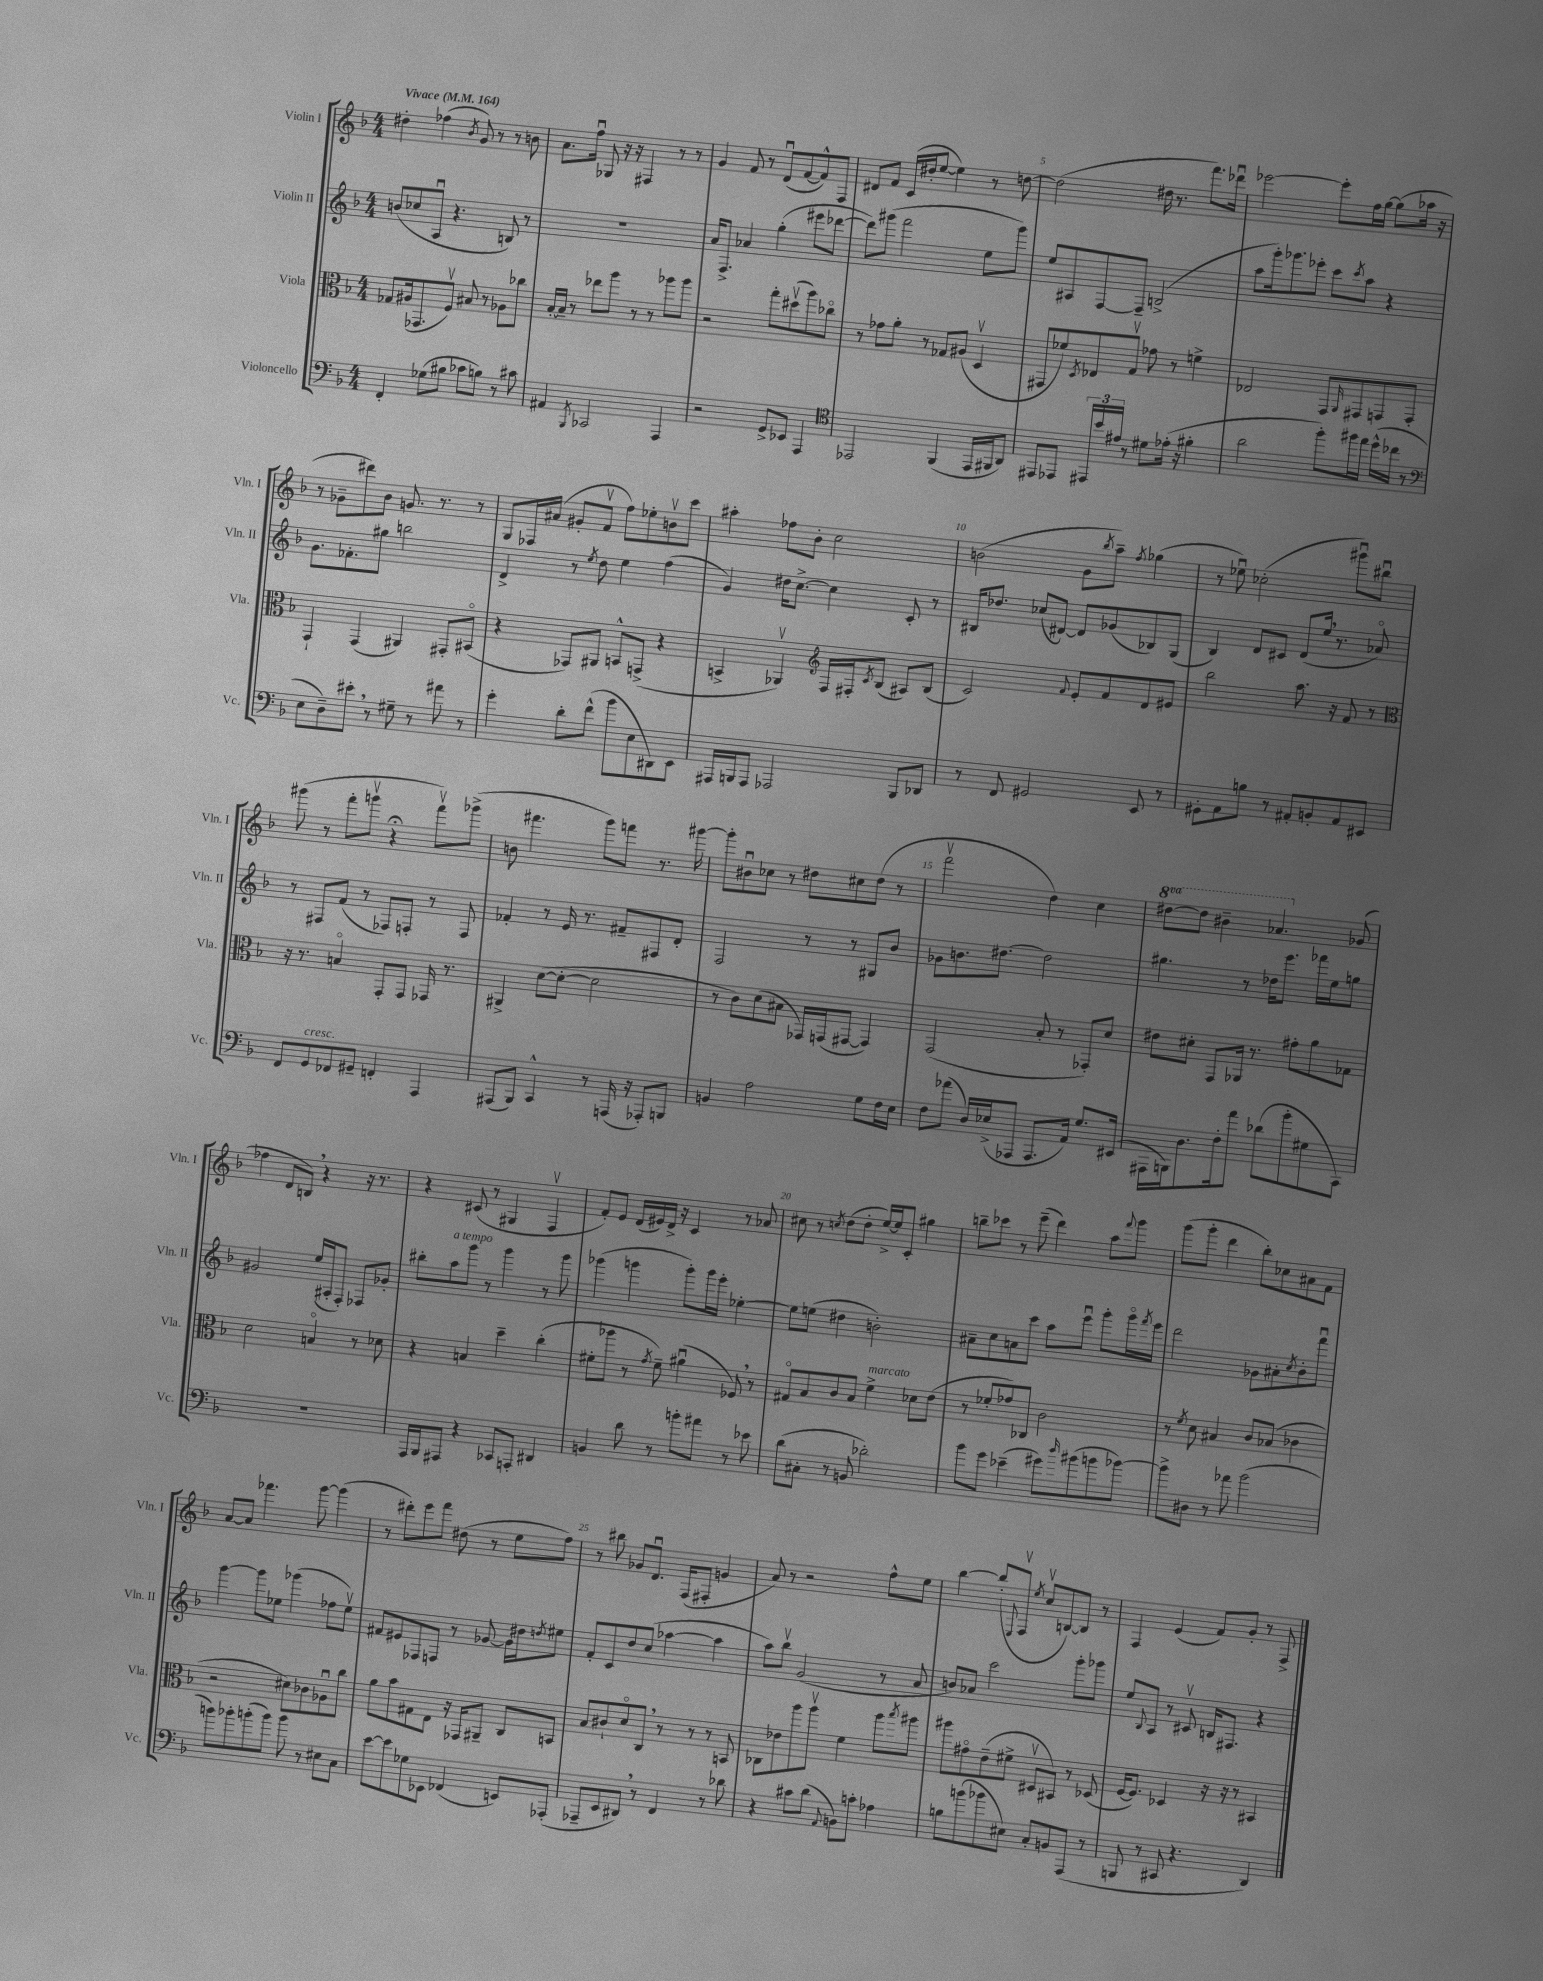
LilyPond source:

<<
\new StaffGroup <<
\new Staff = "s0" \with { instrumentName = "Violin I" shortInstrumentName = "Vln. I" } {
    \clef treble \key f \major \numericTimeSignature \time 4/4 \set Staff.ottavationMarkups = #ottavation-simple-ordinals \tempo "Vivace" 4 = 164
    dis''4-. fes''4( \acciaccatura { bes'8 } g'8) r8 r8 b'8 |
    a'8. f''16\downbow ges8 r16 r16 fis4 r8 r8 |
    g'4 f'8 r8 d'8\downbow( f'8~ f'8-^) f8 |
    dis'8 f'8 c'16( dis''16-. e''8~ e''4) r8 d''8~ |
    d''2( dis''16 r8. f'''8.) des'''16\downbow |
    ees'''2~ ees'''8-. f''16 g''16~ g''8( aes''16 r16 |
    r8 ges'8-- dis'''8) bes'8 g'8. r8. r8 |
    g8 fes16 ais'16( gis'8-. f'8\upbow f''8) ees''8-. b'8\upbow c'''8 |
    ais''4-. fes''8 bes'8-. c''2 |
    b'2( g'8 \acciaccatura { bes''8 } a''8--) \acciaccatura { f''8 } ges''4( |
    r8 ees''8\downbow) ces''2-.( gis'''8\downbow) bis''8\downbow |
    gis'''8( r8 f'''8-. g'''8\upbow r4\fermata f'''8\upbow) ges'''8->( |
    b'8 fis'''4. g'''8) f'''8 r8. gis'''16~ |
    gis'''8-. bis'8\downbow ces''8 r8 dis''8 cis''8 dis''8( r8 |
    f'''2\upbow d''4) c''4 |
    \ottava #1 dis'''8~ dis'''8 bis''4-- aes''4. \ottava #0 ges'8( |
    fes''4 d'8 b8) \breathe r4 r16 r8. |
    r4 cis'8( r8 gis4 f4\upbow |
    f'8-.) e'8 d'16( eis'16) d'16-> r16 c'4 r8 aes'8 |
    cis''8 r8 \acciaccatura { c''8 } d''8( d''8-. e''16~->) e''16 c'8-. gis''4 |
    b''8-- ces'''8 r8 e'''8--( d'''4) a''8 \appoggiatura { f'''8 } g'''8 |
    g'''8( g'''8-. d'''4 bes''8-.) ces''8 ais'8 f'8 |
    a'8~ a'8 fes'''4. g'''8~ g'''4( |
    r8 dis'''8-.) e'''8 f'''8 dis''8( r8 e''8 f''8) |
    r8 bis''8 ges'8 d'8.\downbow f16( fis8-. g'4 |
    a'8) r8 r2 f''8-^ e''8 |
    bes''4~ bes''8-.( \appoggiatura { e8 } f8\upbow \acciaccatura { e''8 } c''8\upbow b8~) b8 r8 |
    f4 e'4( f'8) g'8-. r8 f8-> \bar "|." |
}
\new Staff = "s1" \with { instrumentName = "Violin II" shortInstrumentName = "Vln. II" } {
    \clef treble \key f \major \numericTimeSignature \time 4/4
    b'8( ces''8 a8\downbow r4. b8) r8 |
    R1 |
    a'16 f8.-> aes'4 g''4-.( eis'''8 des'''8~ |
    des'''8) gis'''8( f'''2 e''8 gis'''8) |
    e''8 ais8 f8~ f8-- b2->( |
    a''8 g'''16-.) ges'''8. ees'''8-. c'''8 \acciaccatura { c'''8 } a''8 r4 |
    g'8. fes'8.-. gis''8 b''2 |
    d'4-> r8 \acciaccatura { e''8 } d''8 e''4 f''4( |
    g'4) dis''16 c''8.~-> c''4 c'8-. r8 |
    bis16 des''8. ces''8( dis'8~) dis'8 ges'8( bes8) g8( |
    bes4) d'8 cis'8 d'8( e''16 \breathe r8. aes'8\flageolet) |
    r8 fis8 f'8( r8 fes8) f8-. r8 f8 |
    fes'4-. r8 e'16 r8. fis'8-- fis8 d'8-. |
    f2 r8 r8 gis8 bes'8 |
    ges'8 b'8. dis''8.~ dis''2 |
    gis''4. r8 des''16 e'''8. fes'''16 e''16 g''8 |
    gis'2 e''16( ais16-. f8-.) fes8 ges'8-. |
    bis''8-. a''8^\markup { \italic "a tempo" } g'''8 r8 g'''4 r8 g'''8 |
    ges'''4( g'''4 g'''8-.) g'''16 e'''16-. ees''4~-. |
    ees''8 e''8( dis''4 b'2-.) |
    ais'8-- c''8 a'8 c'''8 a''8 e'''8\downbow g'''8-. g'''16\flageolet \acciaccatura { f'''8 } e'''16 |
    d'''2 ges'8 ais'8-. \acciaccatura { c''8 } bes'8-. f'''8\downbow |
    g'''4~ g'''8 ees''8 ges'''4( fes''8 ees''8\upbow) |
    fis'8 eis'8 fes8 f8 r8 ges'8~ ges'16 dis''16 \acciaccatura { d''8 } eis''8 |
    f'8-. c'8 d''8 c''8( aes''4~ aes''4 |
    a''8) bes''8\upbow g'2( r8 a'8 |
    b'8) aes'8 c'''2 g'''8-. ges'''8 |
    e''8 \appoggiatura { bes8 } a8 r8 cis'8\upbow b16 fis8. r4 \bar "|." |
}
\new Staff = "s2" \with { instrumentName = "Viola" shortInstrumentName = "Vla." } {
    \clef alto \key f \major \numericTimeSignature \time 4/4
    ges8 ais16( ges,8. f8\upbow) bis8 r8 aes8 ces''8 |
    bes16~-. bes16-- r8 ees''8 a''8 r8 r8 aes''8 aes''8 |
    r2 g''8-. dis''8\upbow( a''8) ces''8\flageolet |
    r8 ges'8 a'8-. r8 ges8 ais8( d4\upbow |
    gis,8 fes'8) \acciaccatura { d8 } ees8 g8\upbow ges'8 r8 f'4-> |
    ees2 g,8 \grace { a,16 } gis,8 g,8 g,8-. |
    g,4-! g,4( ais,4) gis,8-. bis,8\flageolet( |
    r4 ges,8) ais,8 b,8-^ g,8->( r4 |
    b,4-> aes,4\upbow) \clef treble f16 fis16-. \acciaccatura { c'8 } bes8( ais8) bes8( |
    c'2) \appoggiatura { f'8 } e'8-. f'8 d'8 eis'8 |
    bes''2 a''8. r16 f'8 r8 |
    \clef alto r16 r8. b4\flageolet g,8-. g,8 ges,16 r8. |
    ais,4-> d'8~( d'8~-. d'2 |
    r8 c'8) d'8( bis8 ges,16) g,16( gis,8~ gis,4) |
    g,2( bes8-. r8 ges,8-.) d'8 |
    eis'8 dis'8-. g,8 aes,16 r8. gis'8-. a'8 ges8 |
    d'2 b4\flageolet r8 des'8 |
    r4 b4 d''4-- c''4-.( |
    fis'8-. aes''8 r8 \acciaccatura { g'8 } fis'8--) ais'4\downbow( fes8) \breathe r8 |
    gis8\flageolet bes8 c'8 bes8 f'4->^\markup { \italic "marcato" } des'8 e'8( |
    r8 fes'8-. ges'8) ces8 c'2 |
    r8 \acciaccatura { f'8 } d'8 bis4 c'8 bes8( ces'4 |
    r2 dis'8) ces'8 aes8\downbow c''8 |
    a'8 bes'8 gis8 e8 r16 ges,16 ais,8-- c8 b,8 |
    bes8 cis'8-! d'8\flageolet c8 \breathe r8 r8 r8 b,8 |
    ces8 ees'8 a''8 a''8\upbow f'4 a''8 \acciaccatura { bes''8 } ais''8 |
    ais''8 gis'8\flageolet e'8--( fis'8-> dis8\upbow bis,8) r8 des8( |
    f16~ f8.) des4 r16 r16 r8 bis,4 \bar "|." |
}
\new Staff = "s3" \with { instrumentName = "Violoncello" shortInstrumentName = "Vc." } {
    \clef bass \key f \major \numericTimeSignature \time 4/4
    f,4-. ges8( bis8 ces'8 b8) r8 cis'8 |
    ais,4 \acciaccatura { bes,,8 } ces,2 a,,4 |
    r2 g,8-> ees,8 a,,4 |
    \clef tenor ees,2 f,4( ees,16 fis,16 a,8) |
    eis,8 ees,8 \tuplet 3/2 { eis,16 bes'16 eis'16 } r8 dis'8 ees'16-.( r16 fis'4-. |
    a'2 f''8-.) fis''16 e''16 d''16-^( ces''16 r8 |
    \clef bass e8 d8--) eis'8-. \breathe r8 gis8-- r8 ais'8 r8 |
    g'4-. d'8-. f'8-^( bes'8 e8 dis,8) e,8 |
    ais,,16 b,,16 ais,,8 aes,,2 b,,8 des,8 |
    r8 f,8 gis,2 e,8 r8 |
    gis,8-. a,8 b8 r8 ais,8-. b,8-. ais,8 eis,8 |
    f,8 g,8^\markup { \italic "cresc." } fes,8 gis,8-- f,4-. a,,4 |
    ais,,8( bes,,8) c,4-^ r8 a,,16( r16 aes,,8-.) b,,8 |
    b,4 a2 g8 f16 e16 |
    f8 aes'8( d16) ees16->( aes,,8 aes,,8. a,16) g8. eis,16( |
    ais,,16 b,,16) d8. f16-. a'8 des'8( bes'8-. gis8 c,8) |
    R1 |
    a,,16 bes,,16 ais,,8 r4 ces,8 a,,8-. dis,4 |
    b,4 d'8 r8 b'8-. ais'8 r8 ees'8 |
    d'8( cis8-. r8 b,8 des'2-.) |
    bes'8 g'8 ees'4--( gis'8) \grace { d''16 } bis'8( b'8 bes'8~) |
    bes'8-> dis8 r8 aes'8 bes'2( |
    b'8) bes'8-. b'8-.( b'8) b'8 r8 eis8 c8 |
    e'8~ e'8 ges8 ees,8 fes,4( e,8) aes,,8-.( |
    aes,,8-- e,8 dis,8) \breathe r8 f,4 r8 des'8 |
    r4 cis'8 d'8( \appoggiatura { a,8 } b,8) c'8-. aes4 |
    b8 b'8( bes'8 eis8) c8-. b,8 a,,8( r8 |
    b,,8 r8 cis,8 r4. d,4) \bar "|." |
}
>>
>>
\layout { \context { \Score \override BarNumber.break-visibility = ##(#f #t #t) barNumberVisibility = #(every-nth-bar-number-visible 5) } }
